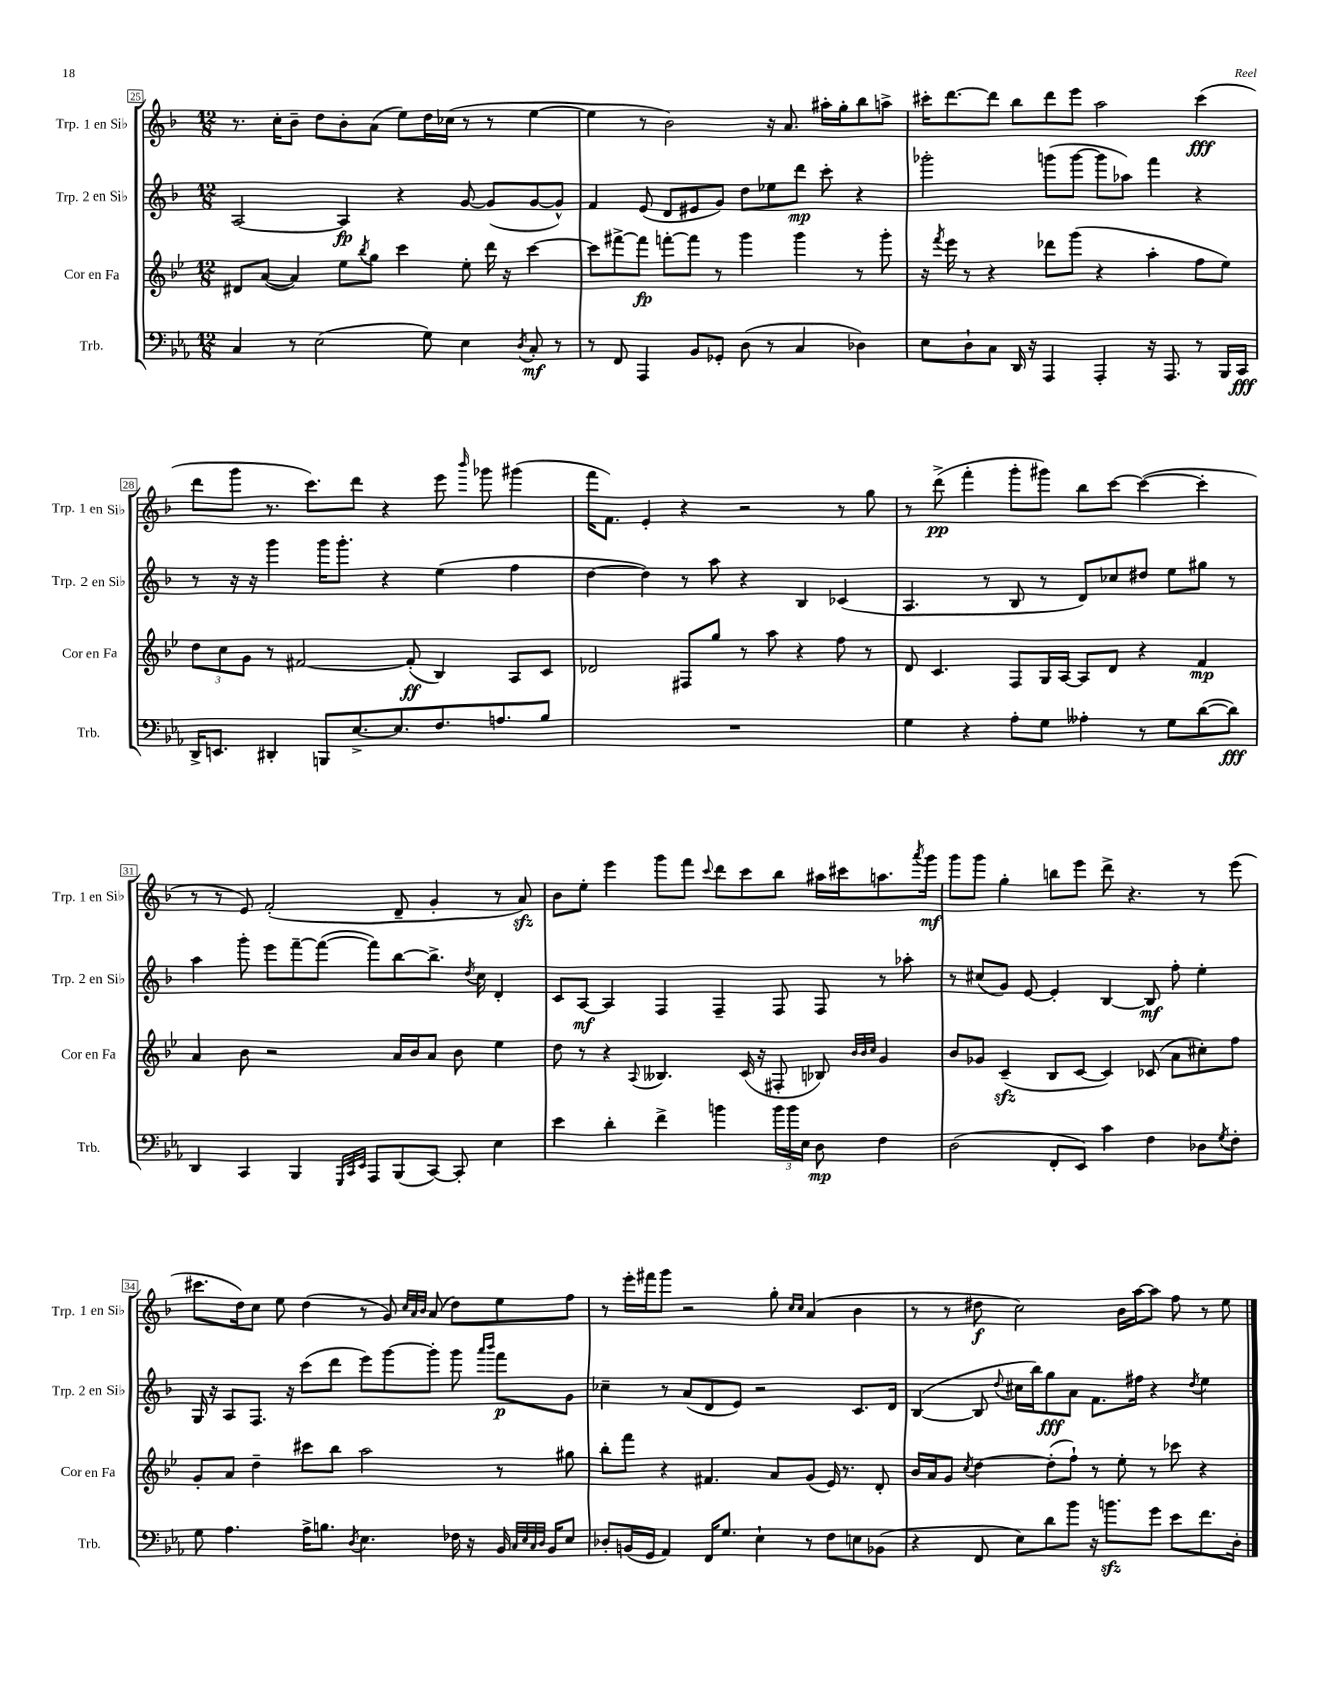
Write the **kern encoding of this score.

**kern	**dynam	**kern	**dynam	**kern	**dynam	**kern	**dynam
*part4	*part4	*part3	*part3	*part2	*part2	*part1	*part1
*staff4	*staff4	*staff3	*staff3	*staff2	*staff2	*staff1	*staff1
*I"Trb.	*	*I"Cor en Fa	*	*I"Trp. 2 en Si♭	*	*I"Trp. 1 en Si♭	*
*I'Trb.	*	*I'Cor en Fa	*	*I'Trp. 2 en Si♭	*	*I'Trp. 1 en Si♭	*
*clefF4	*	*clefG2	*	*clefG2	*	*clefG2	*
*k[b-e-a-]	*	*k[b-e-]	*	*k[b-]	*	*k[b-]	*
*M12/8	*	*M12/8	*	*M12/8	*	*M12/8	*
=25	=25	=25	=25	=25	=25	=25	=25
4C/	.	8d#X/L	.	[2A/	.	8.r	.
.	.	([8a/J	.	.	.	.	.
.	.	.	.	.	.	16cc'\KL	.
8r	.	4a/])	.	.	.	8b-~\J	.
(2E-\	.	.	.	.	.	8dd\L	.
.	.	8ee-\L	.	4A/]	fp	8b-'\	.
.	.	8qbb-/	.	.	.	.	.
.	.	8gg\J	.	.	.	(8a\J	.
.	.	4ccc\	.	4r	.	8ee\L)	.
8G\)	.	.	.	.	.	16dd\L	.
.	.	.	.	.	.	(16cc-X\JJ	.
4E-\	.	8ee-'\	.	[8g/	.	8r	.
.	.	16ddd\	.	(8g/L]	.	8r	.
.	.	16r	.	.	.	.	.
8qD/	.	.	.	.	.	.	.
8C'/	mf	[4ccc\	.	[8g/	.	[4ee\	.
8r	.	.	.	8g^^/J])	.	.	.
=26	=26	=26	=26	=26	=26	=26	=26
8r	.	8ccc\L]	.	4f/	.	4ee\]	.
8FF/	.	[8fff#X^\	.	.	.	.	.
4AAA-/	.	8fff#\J]	fp	(8e/	.	8r	.
.	.	[8fffn'\L	.	8d/L	.	2b-\)	.
8BB-/L	.	8fff\J]	.	8e#X/	.	.	.
8GG-X'/J	.	8r	.	8g/J)	.	.	.
(8D\	.	4ggg\	.	8dd\L	.	.	.
8r	.	.	.	8ee-X\	.	16r	.
.	.	.	.	.	.	8.a/	.
4C/	.	4ggg\	.	8ddd\J	mp	.	.
.	.	.	.	8ccc'\	.	16aa#X'\LL	.
.	.	.	.	.	.	16gg'\J	.
4D-X\)	.	8r	.	4r	.	8bb-\	.
.	.	8ggg'\	.	.	.	8aan^\J	.
=27	=27	=27	=27	=27	=27	=27	=27
8E-\L	.	16r	.	2ggg-X'\	.	16ccc#X'\KL	.
.	.	8qfff/	.	.	.	.	.
.	.	16eee-\	.	.	.	[8.ddd\	.
8D`\	.	8r	.	.	.	.	.
8C\J	.	4r	.	.	.	8ddd\J]	.
16DD/	.	.	.	.	.	8bb-\L	.
16r	.	.	.	.	.	.	.
4AAA-/	.	8ddd-X\L	.	(8gggn\L	.	8ddd\	.
.	.	(8ggg\J	.	[8ggg\J	.	8eee\J	.
4AAA-'/	.	4r	.	8ggg\L]	.	2aa\	.
.	.	.	.	8aa-X\J)	.	.	.
16r	.	4aa'\	.	4fff\	.	.	.
8.AAA-/	.	.	.	.	.	.	.
8r	.	8ff\L	.	4r	.	(4ccc#\	fff
16BBB-/LL	.	8ee-\J)	.	.	.	.	.
16CC/JJ	fff	.	.	.	.	.	.
!!LO:LB:g=z
=28	=28	=28	=28	=28	=28	=28	=28
16DD^/KL	.	12dd\L	.	8r	.	8ddd\L	.
8.EEn/J	.	.	.	.	.	.	.
.	.	12cc\	.	.	.	.	.
.	.	.	.	16r	.	8ggg\J	.
.	.	12g\J	.	.	.	.	.
.	.	.	.	16r	.	.	.
4DD#X'/	.	8r	.	4ggg\	.	8.r	.
.	.	[2f#X/	.	.	.	.	.
.	.	.	.	.	.	8.ccc\L)	.
8BBBn/L	.	.	.	16ggg\KL	.	.	.
.	.	.	.	8.ggg'\J	.	.	.
[8.E-^/	.	.	.	.	.	8ddd\J	.
.	.	.	.	4r	.	4r	.
8.E-/]	.	.	.	.	.	.	.
.	.	(8f#'/]	ff	.	.	.	.
8.F/	.	4B-/)	.	(4ee\	.	8eee\	.
.	.	.	.	.	.	16qqbbb-/	.
.	.	.	.	.	.	8ggg-X\	.
8.An/	.	.	.	.	.	.	.
.	.	8A/L	.	4ff\	.	(4ggg#X\	.
8B-/J	.	8c/J	.	.	.	.	.
=29	=29	=29	=29	=29	=29	=29	=29
1.r	.	2d-X/	.	[4dd\	.	16fff\KL	.
.	.	.	.	.	.	8.f\J)	.
.	.	.	.	4dd\])	.	4e'/	.
.	.	8F#X/L	.	8r	.	4r	.
.	.	8gg/J	.	8aa\	.	.	.
.	.	8r	.	4r	.	2r	.
.	.	8aa\	.	.	.	.	.
.	.	4r	.	4B-/	.	.	.
.	.	8ff\	.	(4c-X/	.	8r	.
.	.	8r	.	.	.	8gg\	.
=30	=30	=30	=30	=30	=30	=30	=30
4G\	.	8d/	.	4.A/	.	8r	.
.	.	4.c/	.	.	.	(8ddd^\	pp
4r	.	.	.	.	.	4fff'\	.
.	.	.	.	8r	.	.	.
8A-'\L	.	8F/L	.	8B-/	.	8ggg'\L	.
8G\J	.	16G/L	.	8r	.	8ggg#X\J)	.
.	.	[16A/JJ	.	.	.	.	.
4A--X'\	.	8A/L]	.	8d/L)	.	8bb-\L	.
.	.	8d/J	.	8cc-X/	.	[8ccc\J	.
8r	.	4r	.	8dd#X/J	.	(4ccc\_	.
8G\L	.	.	.	8ee\L	.	.	.
([8d\	.	4f/	mp	8gg#X\J	.	4ccc'\]	.
8d\J])	fff	.	.	8r	.	.	.
!!LO:LB:g=z
=31	=31	=31	=31	=31	=31	=31	=31
4DD/	.	4a/	.	4aa\	.	8r	.
.	.	.	.	.	.	8r	.
4CC/	.	8b-\	.	8ggg'\	.	8e/)	.
.	.	2r	.	8eee\L	.	(2f'/	.
4BBB-/	.	.	.	[8fff~\	.	.	.
.	.	.	.	(8fff\J_	.	.	.
32qqGGG/LLL	.	.	.	.	.	.	.
32qqCC/	.	.	.	.	.	.	.
32qqEE-/JJJ	.	.	.	.	.	.	.
8AAA-/L	.	.	.	8fff\L])	.	.	.
(8BBB-/	.	16a/LL	.	[8bb-\	.	8d~/	.
.	.	16b-/J	.	.	.	.	.
[8CC/J)	.	8a/J	.	8.bb-^\J]	.	4g'/	.
8CC'/]	.	8b-\	.	.	.	.	.
.	.	.	.	8qdd/	.	.	.
.	.	.	.	16cc\	.	.	.
4E-\	.	4ee-\	.	4d'/	.	8r	.
.	.	.	.	.	.	8azz/)	.
=32	=32	=32	=32	=32	=32	=32	=32
4e-\	.	8dd\	.	8c/L	.	8b-\L	.
.	.	8r	.	[8A/J	mf	8ee'\J	.
4d'\	.	4r	.	4A/]	.	4eee\	.
.	.	8qqA/	.	.	.	.	.
4f^\	.	4.B--X/	.	4F/	.	8ggg\L	.
.	.	.	.	.	.	8fff\J	.
.	.	.	.	.	.	8qqccc/	.
4bn\	.	.	.	4F~/	.	8ddd\L	.
.	.	(16c/	.	.	.	8ccc\	.
.	.	16r	.	.	.	.	.
24b\LL	.	8F#X'/	.	8F/	.	8bb-\J	.
24b\	.	.	.	.	.	.	.
24E-\JJ	.	.	.	.	.	.	.
8D\	mp	8B-X/)	.	8F/	.	16aa#X\LL	.
.	.	.	.	.	.	16ccc#X\J	.
.	.	32qqb-/LLL	.	.	.	.	.
.	.	32qqb-/	.	.	.	.	.
.	.	32qqcc/JJJ	.	.	.	.	.
4F\	.	4g/	.	8r	.	8.aan\	.
.	.	.	.	8aa-X'\	.	.	.
.	.	.	.	.	.	8qaaa/	.
.	.	.	.	.	.	16ggg\Jk	mf
=33	=33	=33	=33	=33	=33	=33	=33
(2D\	.	8b-/L	.	8r	.	8ggg\L	.
.	.	8g-X/J	.	(8cc#X/L	.	8ggg\J	.
.	.	(4czz~/	.	8g/J)	.	4gg'\	.
.	.	.	.	[8e/	.	.	.
8FF'/L	.	8B-/L	.	4e'/]	.	8bbn\L	.
8EE-/J)	.	[8c/J	.	.	.	8eee\J	.
4c\	.	4c/])	.	[4B-/	.	8ddd^\	.
.	.	.	.	.	.	4.r	.
4F\	.	(8c-X/	.	8B-/]	mf	.	.
.	.	8a\L	.	8ff'\	.	.	.
8D-X\L	.	8cc#X'\)	.	4ee'\	.	8r	.
8qG/	.	.	.	.	.	.	.
8F'\J	.	8ff\J	.	.	.	(8eee\	.
!!LO:LB:g=z
=34	=34	=34	=34	=34	=34	=34	=34
8G\	.	8g'/L	.	16G/	.	8.ccc#X\L	.
.	.	.	.	16r	.	.	.
4.A-\	.	8a/J	.	8A/L	.	.	.
.	.	.	.	.	.	16dd\k)	.
.	.	4dd~\	.	8.F/J	.	8cc\J	.
.	.	.	.	.	.	8ee\	.
.	.	.	.	16r	.	.	.
16A-^\KL	.	8ccc#X\L	.	(8ccc\L	.	(4dd\	.
8.Bn\J	.	.	.	.	.	.	.
.	.	8bb-\J	.	8ddd\J	.	.	.
8qD/	.	.	.	.	.	.	.
4.E-\	.	2aa\	.	8eee\L)	.	8r	.
.	.	.	.	[8ggg\	.	8g/)	.
.	.	.	.	.	.	32qqcc/LLL	.
.	.	.	.	.	.	32qqa/	.
.	.	.	.	.	.	32qqb-/JJJ	.
.	.	.	.	8ggg'\J]	.	(8a/	.
16F-X\	.	.	.	8ggg\	.	8dd\L)	.
16r	.	.	.	.	.	.	.
.	.	.	.	16qqaaa/LL	.	.	.
.	.	.	.	16qqbbb-/JJ	.	.	.
16BB-/	.	8r	.	8fff\L	p	8ee\	.
32qqC/LLL	.	.	.	.	.	.	.
32qqE-/	.	.	.	.	.	.	.
32qqC/	.	.	.	.	.	.	.
32qqD/JJJ	.	.	.	.	.	.	.
16BB-/KL	.	.	.	.	.	.	.
8E-/J	.	8gg#X\	.	8g\J	.	8ff\J	.
=35	=35	=35	=35	=35	=35	=35	=35
8D-X'/L	.	8bb-'\L	.	4cc-X~\	.	8r	.
(16BBn/L	.	8fff\J	.	.	.	16eee'\LL	.
16GG/JJ	.	.	.	.	.	16fff#X\J	.
4AA-/)	.	4r	.	8r	.	8ggg\J	.
.	.	.	.	(8a/L	.	2r	.
16FF/KL	.	4.f#X/	.	8d/	.	.	.
8.G/J	.	.	.	.	.	.	.
.	.	.	.	8e/J)	.	.	.
4E-`\	.	.	.	2r	.	.	.
.	.	8a/L	.	.	.	8gg'\	.
.	.	.	.	.	.	16qqcc/LL	.
.	.	.	.	.	.	16qqcc/JJ	.
8r	.	(8g/J	.	.	.	(4a/	.
8F\L	.	16e-/)	.	.	.	.	.
.	.	8.r	.	.	.	.	.
8En\	.	.	.	8.c/L	.	4b-\	.
(8BB-X\J	.	8d'/	.	.	.	.	.
.	.	.	.	16d/Jk	.	.	.
=36	=36	=36	=36	=36	=36	=36	=36
4r	.	16b-/LL	.	([4B-/	.	8r	.
.	.	16a/J	.	.	.	.	.
.	.	8g/J	.	.	.	8r	.
.	.	8qcc/	.	.	.	.	.
8FF/	.	[4dd\	.	8B-/]	.	8dd#X\	f
.	.	.	.	8qqdd/	.	.	.
8E-\L)	.	.	.	16cc#X\LL	.	2cc\)	.
.	.	.	.	16bb-\J)	.	.	.
8d\	.	(8dd'\L]	.	8gg\	fff	.	.
8b-\J	.	8ff`\J)	.	8a\J	.	.	.
16r	.	8r	.	8.f\L	.	.	.
8.bnzz\L	.	.	.	.	.	.	.
.	.	8ee-'\	.	.	.	16b-\LL	.
.	.	.	.	16ff#X\Jk	.	[16aa\J	.
8g\J	.	8r	.	4r	.	8aa\J]	.
8e-\L	.	8ccc-X\	.	.	.	8ff\	.
.	.	.	.	8qdd/	.	.	.
8.f\	.	4r	.	4ee\	.	8r	.
.	.	.	.	.	.	8ee\	.
16D'\Jk	.	.	.	.	.	.	.
==	==	==	==	==	==	==	==
*-	*-	*-	*-	*-	*-	*-	*-
